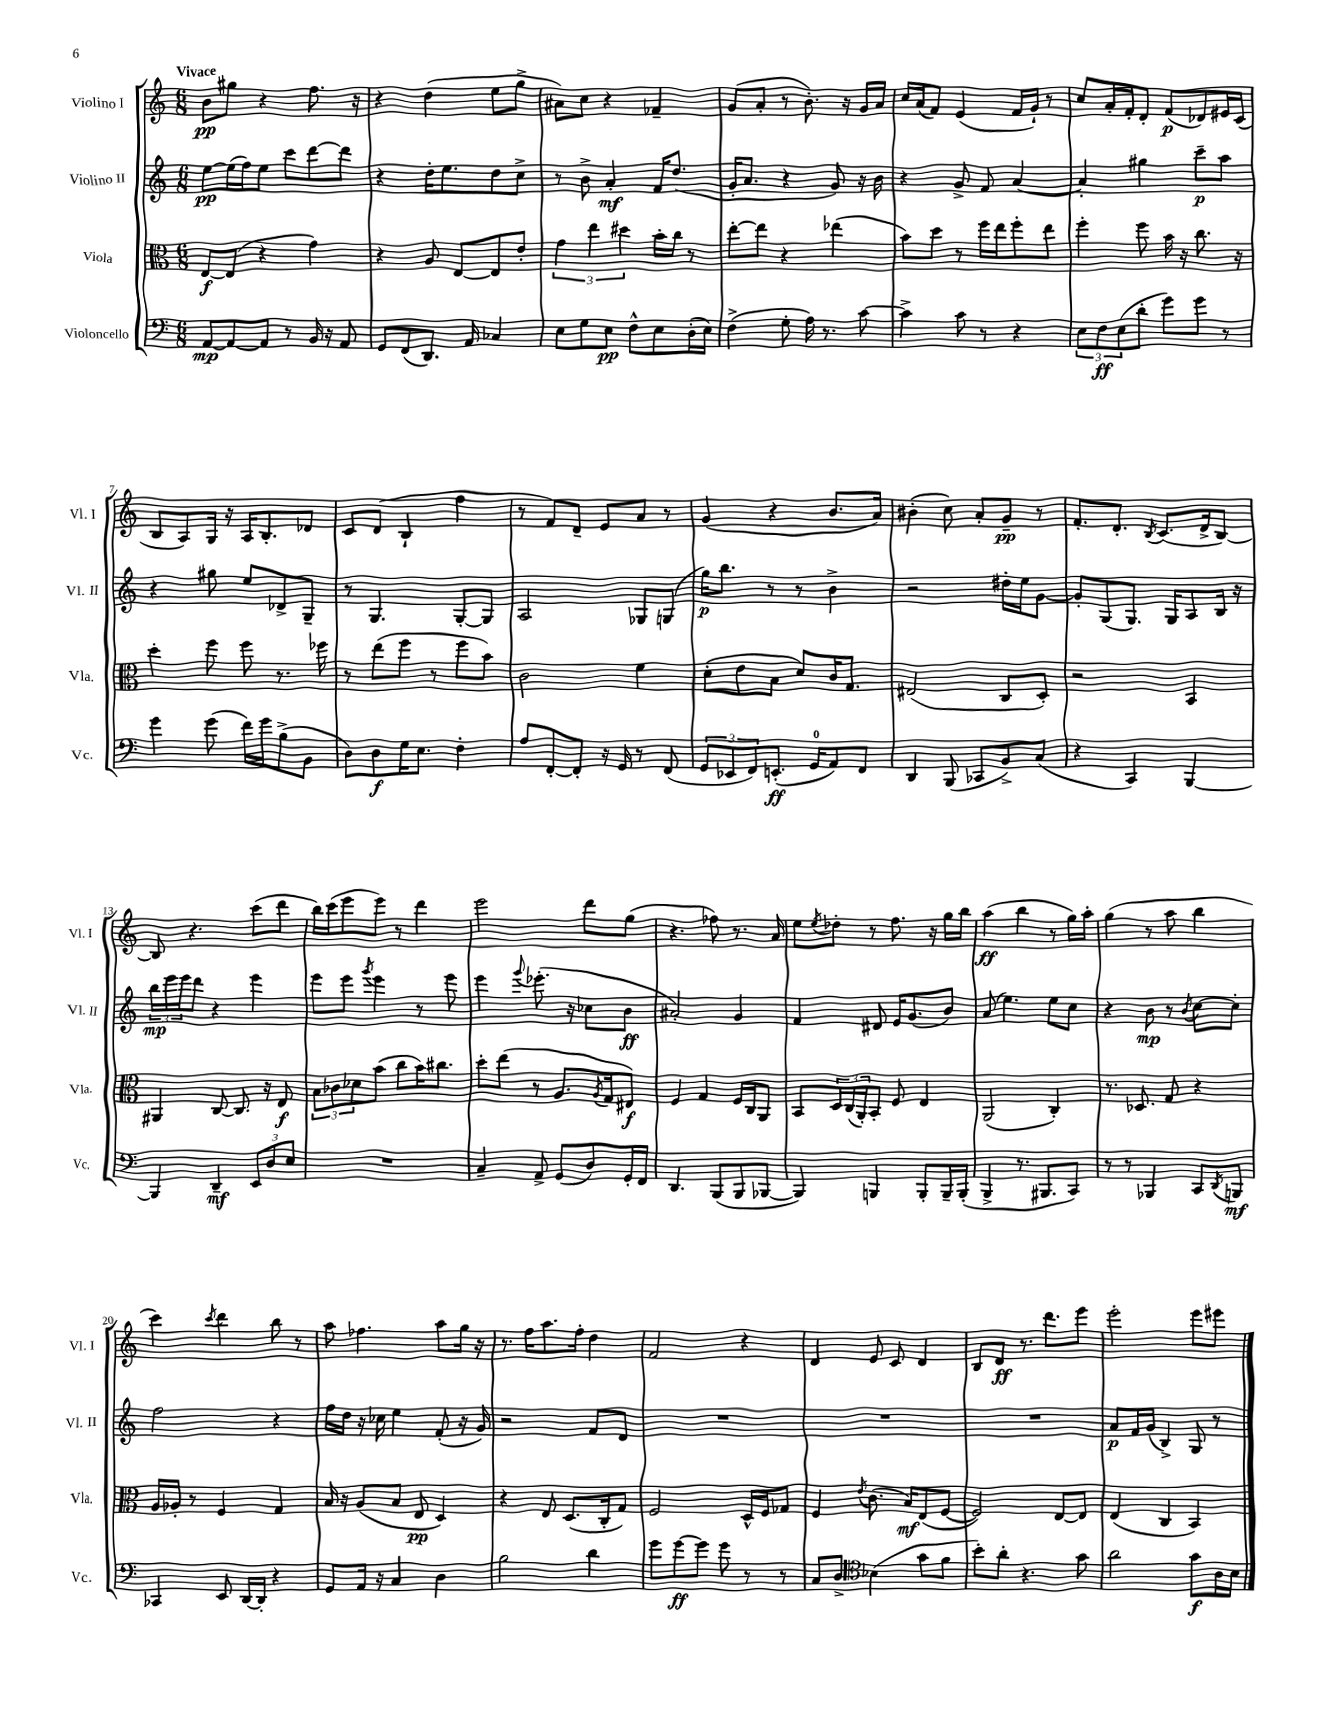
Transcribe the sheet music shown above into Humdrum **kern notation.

**kern	**kern	**kern	**kern
*staff4	*staff3	*staff2	*staff1
*clefF4	*clefC3	*clefG2	*clefG2
*k[]	*k[]	*k[]	*k[]
*M6/8	*M6/8	*M6/8	*M6/8
[8AA	[8E	[8ee	8b
8AA_	(8E]	(16ee]	8gg#
.	.	16ff)	.
8AA]	4r	8ee	4r
8r	.	8ccc	.
16BB	4g)	[8ddd	8.ff
16r	.	.	.
8AA	.	8ddd]	.
.	.	.	16r
=	=	=	=
8GG	4r	4r	4r
(8FF	.	.	.
8.DD)	8A	16dd'	(4dd
.	.	8.ee	.
.	[8E	.	.
16AA	.	.	.
4C-	8E]	8dd	8ee
.	8e'	8cc^	8gg^
=	=	=	=
8E	6g	8r	8a#)
8G	.	8b^	8cc
.	6ee	.	.
8E	.	4a'	4r
.	6dd#	.	.
8F^^	.	.	.
8E	16b'	16f	4f-~
.	16cc	(8.dd	.
(16D'	8r	.	.
16E)	.	.	.
=	=	=	=
(4F^	[8ee'	16g'	(8g
.	.	8.a	.
.	8ee]	.	8a'
8G'	4r	4r	8r
16A)	.	.	8.b')
8.r	.	.	.
.	(4ee-	8g)	.
.	.	.	16r
[8c	.	16r	16g
.	.	16b	16a
=	=	=	=
4c^]	8b)	4r	16cc
.	.	.	(16a
.	8dd	.	8f)
8c	8r	8g^	(4e
8r	16ff	8f	.
.	16ee	.	.
4r	8ff'	[4a	16f
.	.	.	16g`)
.	8ee	.	8r
=	=	=	=
12E	4ff'	4a']	8cc
12F	.	.	.
.	.	.	16a'
(12E	.	.	.
.	.	.	16f'
8d'	8ff	4gg#	8d'
8g)	16b	.	(8f
.	16r	.	.
8g	8.cc	8ccc~	8d-)
8r	.	8aa	16e#
.	16r	.	(16c
=	=	=	=
4g	4dd'	4r	8B
.	.	.	8A)
(8g	8ff	8gg#	16G
.	.	.	16r
16f)	8ff	8ee	16A
16g	.	.	8.B'
(8B^	8.r	8d-^	.
8BB	.	8G~	8d-
.	16ff-	.	.
=	=	=	=
8D)	8r	8r	8c
8D	(8ee	4.G	(8d
16G	8ff	.	4B`
8.E	.	.	.
.	8r	.	.
4F'	8ff	[8G'	4ff
.	8b)	8G]	.
=	=	=	=
8A	2c	2A	8r
[8FF'	.	.	8f)
8FF']	.	.	8d~
16r	.	.	8e
16GG	.	.	.
8r	4f	8G-	8a
(8FF	.	(8G	8r
=	=	=	=
12GG	(8d'	16gg)	(4g
.	.	8.bb	.
12EE-	.	.	.
.	8e	.	.
12FF)	.	.	.
(8.EE'	8B	8r	4r
.	8d)	8r	.
16GG	.	.	.
8AA)	16c	4b^	8.b
.	8.G	.	.
8FF	.	.	.
.	.	.	16a)
=	=	=	=
4DD	(2E#	2r	(4b#'
(8BBB	.	.	8cc)
8CC-	.	.	8a'
8BB^)	8C	16dd#'	8g~
.	.	16ee	.
(8C	8D')	[8g	8r
=	=	=	=
4r	2r	8g']	8.f'
.	.	(8G	.
.	.	.	8.d'
4CC)	.	8.G)	.
.	.	.	8qB
.	.	.	(8.c
.	.	16G	.
[4BBB	4BB	8A	.
.	.	.	16d^
.	.	16B	[8B)
.	.	16r	.
=	=	=	=
4BBB]	4AA#	24bb	8B]
.	.	24eee	.
.	.	24eee	.
.	.	8ddd	4.r
4DD~	[8C	4r	.
.	8.C]	.	.
12EE	.	4eee	(8ccc
.	16r	.	.
12D	.	.	.
.	8E	.	8ddd
12E	.	.	.
=	=	=	=
2.r	12B	8eee	16bb)
.	.	.	(16ccc
.	12c-	.	.
.	.	8eee	8eee
.	12d-	.	.
.	.	8qggg	.
.	(8b	4eee	8eee)
.	8cc	.	8r
.	16b)	8r	4ddd
.	8.cc#	.	.
.	.	8eee	.
=	=	=	=
4C~	8dd'	4eee	2eee
.	(8ee	.	.
.	.	8qqggg	.
8AA^	8r	(8.eee-'	.
(8GG	8.A	.	.
.	.	16r	.
8D)	.	8cc-	8ddd
.	8qA	.	.
.	16G	.	.
16GG'	8E#)	8b	(8gg
16FF	.	.	.
=	=	=	=
4.DD	4F	2a#')	4.r
.	4G	.	.
(8BBB	.	.	8ff-)
8BBB	16F	4g	8.r
.	16C	.	.
[8BBB-	8AA	.	.
.	.	.	16a
=	=	=	=
4BBB-])	8BB	4f	8ee
.	.	.	8qee
.	24D	.	8dd-'
.	(24C	.	.
.	24AA')	.	.
4BBB	8BB'	8d#	8r
.	8F	16e	8.ff
.	.	(8.g	.
8BBB'	4E	.	.
.	.	.	16r
16BBB~	.	8b)	16gg
(16BBB'	.	.	16bb
=	=	=	=
4BBB^	(2AA	(8a	(4aa
.	.	4.ee)	.
8.r	.	.	4bb
8.BBB#	.	.	.
.	4C')	8ee	8r
8CC)	.	8cc	16gg)
.	.	.	16aa'
=	=	=	=
8r	8.r	4r	(4gg
8r	.	.	.
.	8.D-	.	.
4BBB-	.	8b	8r
.	8G	8r	8aa
.	.	8qb	.
8CC	4r	[8cc	4bb
8qDD	.	.	.
8BBB	.	8cc']	.
=	=	=	=
4CC-	16A	2ff	4ccc)
.	16A-'	.	.
.	8r	.	.
.	.	.	8qccc
8EE	4F	.	4ddd
[16DD	.	.	.
16DD']	.	.	.
4r	4G	4r	8bb
.	.	.	8r
=	=	=	=
8GG	16B	16ff	8aa
.	16r	16dd	.
16AA	(8A	16r	4.ff-
16r	.	16cc-	.
4C	8B	4ee	.
.	8E	.	.
4D	4D)	(8f'	8aa
.	.	16r	16gg
.	.	16g)	16r
=	=	=	=
2B	4r	2r	8.r
.	.	.	16ff
.	8E	.	8.aa
.	(8.D	.	.
.	.	.	16ff'
4d	.	8f	4dd
.	16C'	.	.
.	8G)	8d	.
=	=	=	=
8g	2F	2.r	2f
[8g	.	.	.
8g]	.	.	.
8g	.	.	.
8r	16D^^	.	4r
.	16F	.	.
8r	8G-	.	.
=	=	=	=
8C	4F	2.r	4d
8D^	.	.	.
*clefC4	*	*	*
.	8qe	.	.
(4B-	(8.c	.	8e
.	.	.	8c
.	16B)	.	.
8g	(8E	.	4d
8f	[8F	.	.
=	=	=	=
8b')	2F])	2.r	8B
8a'	.	.	8d
4.r	.	.	8.r
.	.	.	8.ddd
.	[8E	.	.
8g	8E]	.	8eee
=	=	=	=
2a	(4E	8a	2eee'
.	.	16f	.
.	.	(16g	.
.	4C	4B^)	.
8g	4BB)	8G	8eee
16A	.	8r	8eee#
16B	.	.	.
==	==	==	==
*-	*-	*-	*-
